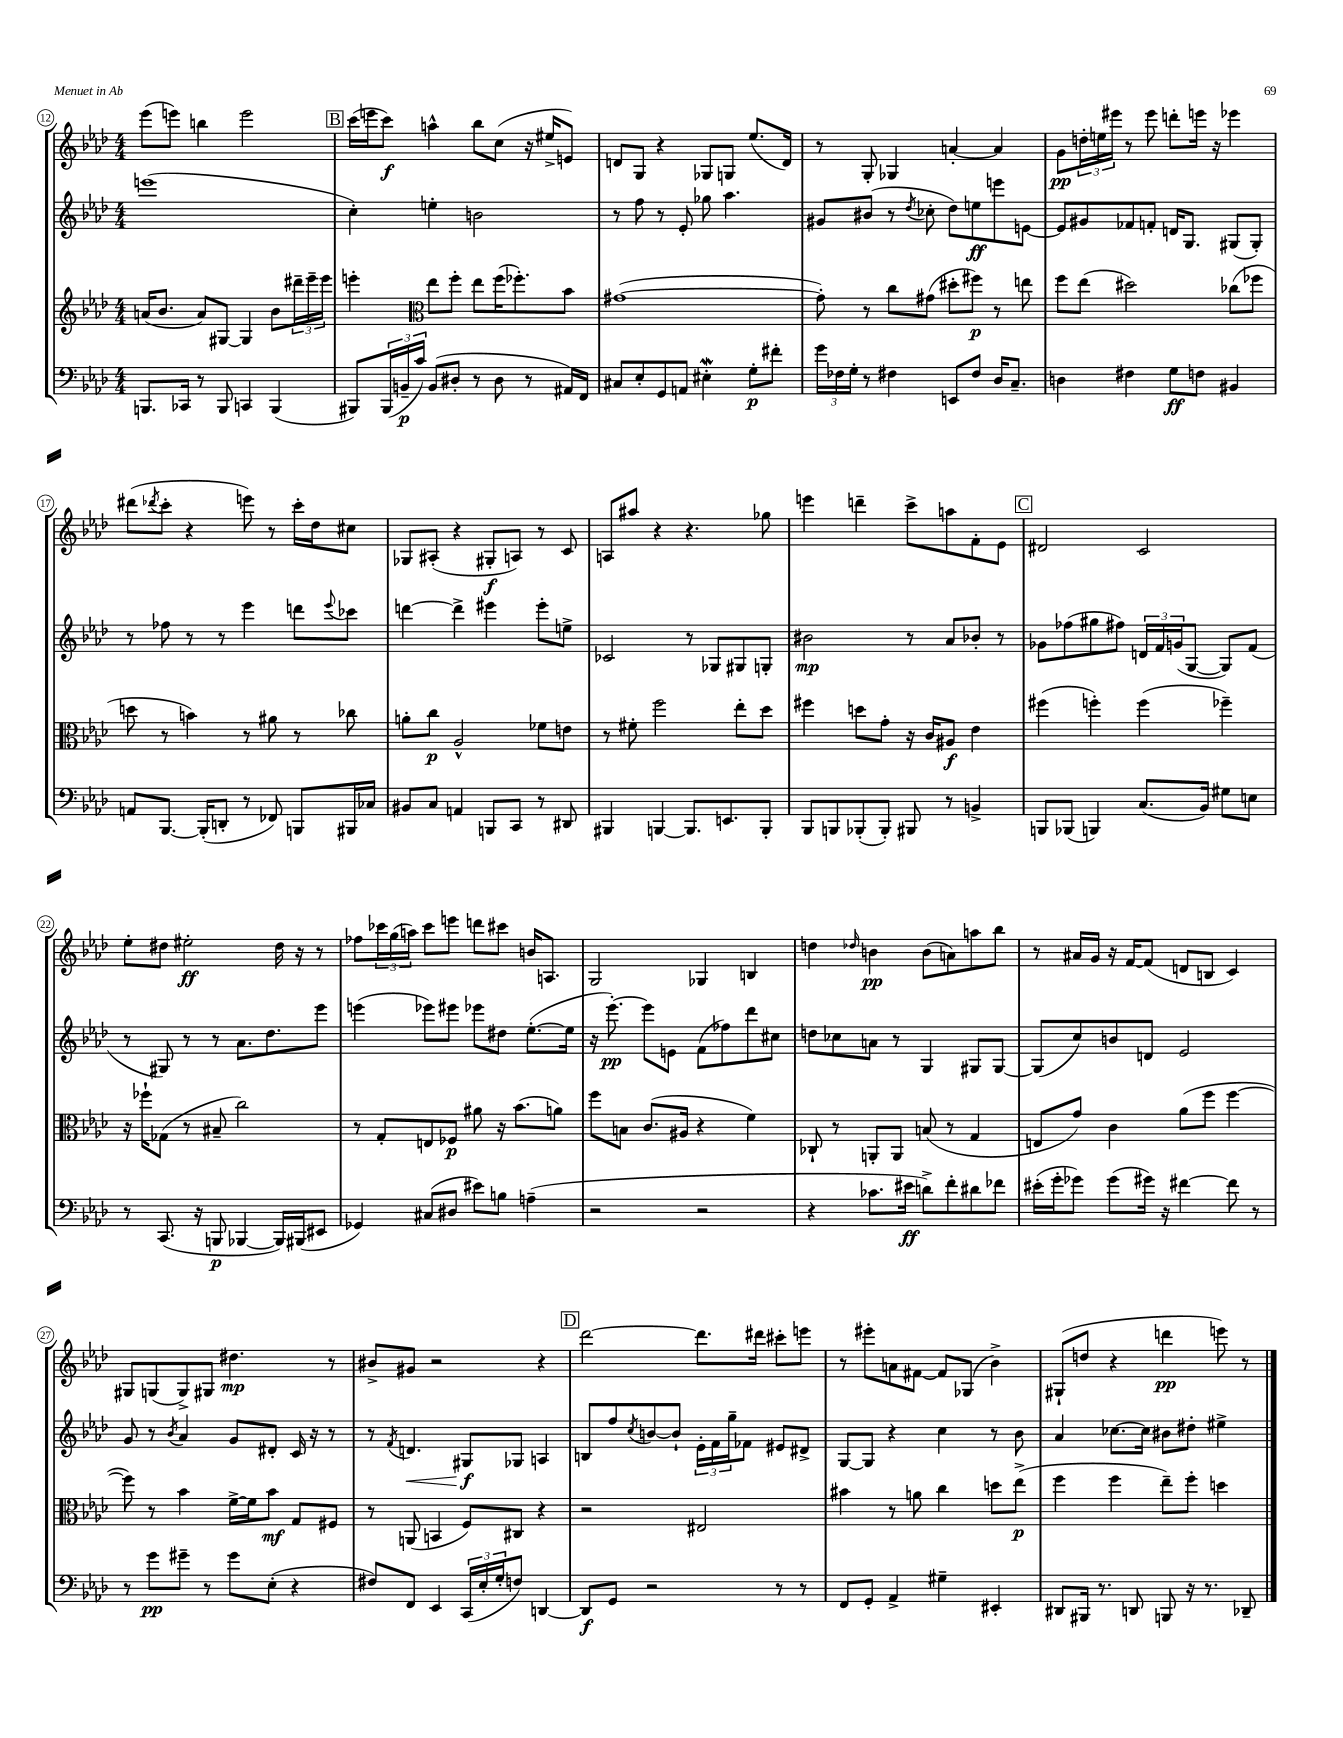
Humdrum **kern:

**kern	**dynam	**kern	**dynam	**kern	**dynam	**kern	**dynam
*part4	*part4	*part3	*part3	*part2	*part2	*part1	*part1
*staff4	*staff4	*staff3	*staff3	*staff2	*staff2	*staff1	*staff1
*clefF4	*	*clefG2	*	*clefG2	*	*clefG2	*
*k[b-e-a-d-]	*	*k[b-e-a-d-]	*	*k[b-e-a-d-]	*	*k[b-e-a-d-]	*
*M4/4	*	*M4/4	*	*M4/4	*	*M4/4	*
=12	=12	=12	=12	=12	=12	=12	=12
8.BBBn/L	.	(16an/KL	.	(1eeen	.	(8eee-\L	.
.	.	8.b-/J	.	.	.	.	.
.	.	.	.	.	.	8eeen\J)	.
16CC-X/Jk	.	.	.	.	.	.	.
8r	.	8a/L)	.	.	.	4bbn\	.
8BBB/	.	[8G#X/J	.	.	.	.	.
4CCn/	.	4G#/]	.	.	.	2eee\	.
(4BBB/	.	8b-\L	.	.	.	.	.
.	.	24ddd#X~\L	.	.	.	.	.
.	.	24eee-~\	.	.	.	.	.
.	.	24eee-\JJ	.	.	.	.	.
!!LO:REH:place=s1:t=B
=13	=13	=13	=13	=13	=13	=13	=13
8BBB#X/L)	.	4eeen'\	.	4cc'\)	.	(16ccc\LL	.
.	.	.	.	.	.	16eeen\J	.
(24BBB#/L	.	.	.	.	.	8ccc\J)	f
24BBn~/	p	.	.	.	.	.	.
24c/JJ)	.	.	.	.	.	.	.
*	*	*clefC3	*	*	*	*	*
(8BB/L	.	8ee-\L	.	4een'\	.	4aan^^\	.
8D#X'/J	.	8ff'\J	.	.	.	.	.
8r	.	8ee-\L	.	2bn\	.	8bb-\L	.
8D#\	.	(16ff\K	.	.	.	(8cc\J	.
.	.	8.ff-X'\)	.	.	.	.	.
8r	.	.	.	.	.	16r	.
.	.	.	.	.	.	16ee#X^/KL	.
16AA#X/LL)	.	8b-\J	.	.	.	8en/J)	.
16FF/JJ	.	.	.	.	.	.	.
=14	=14	=14	=14	=14	=14	=14	=14
8C#X/L	.	([1g#X	.	8r	.	8dn/L	.
8E-'/	.	.	.	8ff\	.	8G/J	.
8GG/	.	.	.	8r	.	4r	.
8AAn/J	.	.	.	8e-'/	.	.	.
4E#XW'\	.	.	.	8gg-X\	.	8G-X/L	.
.	.	.	.	4.aa-\	.	8Gn/J	.
8G'\L	p	.	.	.	.	(8.ee-/L	.
8f#X'\J	.	.	.	.	.	.	.
.	.	.	.	.	.	16d/Jk)	.
=15	=15	=15	=15	=15	=15	=15	=15
24g\LL	.	8g#'\])	.	8g#X/L	.	8r	.
24F-X\	.	.	.	.	.	.	.
24G'\JJ	.	.	.	.	.	.	.
8r	.	8r	.	(8b#X/J	.	8G'/	.
4F#X\	.	8cc\L	.	8r	.	4G-X/	.
.	.	.	.	8qdd-/	.	.	.
.	.	(8g#X\J	.	8cc-X'\	.	.	.
8EEn/L	.	8dd#X'\L	.	8dd-\L)	.	[4an'/	.
8F#/J	.	8ff#X\J)	p	8een\	ff	.	.
16D-/KL	.	8r	.	8eeen\	.	4a/]	.
8.C~/J	.	.	.	.	.	.	.
.	.	8een\	.	[8en\J	.	.	.
=16	=16	=16	=16	=16	=16	=16	=16
4Dn\	.	8ff\L	.	8e/L]	.	8g\L	pp
.	.	(8ee-\J	.	8g#X/	.	24ddn'\L	.
.	.	.	.	.	.	24een\	.
.	.	.	.	.	.	24eee#X\JJ	.
4F#X\	.	2dd#X\)	.	8f-X/	.	8r	.
.	.	.	.	8fn'/J	.	8eee#\	.
8G\L	ff	.	.	16dn/KL	.	8dddn'\L	.
.	.	.	.	8.G/J	.	.	.
8Fn\J	.	.	.	.	.	16eeen\Jk	.
.	.	.	.	.	.	16r	.
4BB#X/	.	(8cc-X\L	.	(8G#X/L	.	4eee-X\	.
.	.	8ff-X\J	.	8G#'/J)	.	.	.
!!LO:LB:g=z
=17	=17	=17	=17	=17	=17	=17	=17
8AAn/L	.	8ddn\	.	8r	.	(8ddd#X\L	.
.	.	.	.	.	.	8qddd-X/	.
[8.BBB-/J	.	8r	.	8ff-X\	.	8ccc'\J	.
.	.	4bn\)	.	8r	.	4r	.
(16BBB-'/KL]	.	.	.	.	.	.	.
8DDn'/J	.	.	.	8r	.	.	.
8r	.	8r	.	4eee-\	.	8eeen\)	.
8FF-X/)	.	8a#X\	.	.	.	8r	.
8BBBn/L	.	8r	.	8dddn\L	.	16ccc'\LL	.
.	.	.	.	.	.	16dd-\J	.
.	.	.	.	8qqeee-/	.	.	.
16BBB#X/L	.	8cc-X\	.	8ccc-X\J	.	8cc#X\J	.
16C-X/JJ	.	.	.	.	.	.	.
=18	=18	=18	=18	=18	=18	=18	=18
8BB#X/L	.	8an'\L	.	[4dddn\	.	8G-X/L	.
8C/J	.	8cc\J	p	.	.	(8A#X'/J	.
4AAn/	.	2A-^^/	.	4ddd^\]	.	4r	.
8BBBn/L	.	.	.	4eee#X\	.	8G#X'/L	f
8CC/J	.	.	.	.	.	8An/J)	.
8r	.	8f-X\L	.	8eee#'\L	.	8r	.
8DD#X/	.	8en\J	.	8een^\J	.	8c/	.
=19	=19	=19	=19	=19	=19	=19	=19
4BBB#X/	.	8r	.	2c-X/	.	8An/L	.
.	.	8f#X'\	.	.	.	8aa#X/J	.
[4BBBn/	.	2ff\	.	.	.	4r	.
8.BBB/L]	.	.	.	8r	.	4.r	.
.	.	.	.	8G-X/L	.	.	.
8.EEn/	.	.	.	.	.	.	.
.	.	8ee-'\L	.	8G#X/	.	.	.
8BBB'/J	.	8dd-\J	.	8Gn'/J	.	8gg-X\	.
=20	=20	=20	=20	=20	=20	=20	=20
8BBB-/L	.	4ff#X\	.	2b#X\	mp	4eeen\	.
8BBBn/	.	.	.	.	.	.	.
(8BBB-X'/	.	8ddn\L	.	.	.	4dddn~\	.
8BBB-'/J)	.	8g'\J	.	.	.	.	.
8BBB#X/	.	16r	.	8r	.	8ccc^\L	.
.	.	16c/KL	.	.	.	.	.
8r	.	8A#X/J	f	8a-/L	.	8aan\	.
4BBn^/	.	4e-\	.	8b-X'/J	.	8f'\	.
.	.	.	.	8r	.	8e-\J	.
!!LO:REH:place=s1:t=C
=21	=21	=21	=21	=21	=21	=21	=21
8BBBn/L	.	(4ff#X\	.	8g-X\L	.	2d#X/	.
(8BBB-X/J	.	.	.	(8ff-X\	.	.	.
4BBBn/)	.	4ffn'\)	.	8gg#X\	.	.	.
.	.	.	.	8ff#X\J)	.	.	.
(8.C/L	.	(4ff\	.	24dn/LL	.	2c/	.
.	.	.	.	24f/	.	.	.
.	.	.	.	(24gn/J	.	.	.
.	.	.	.	[8G/J	.	.	.
16BB-/Jk)	.	.	.	.	.	.	.
8G#X\L	.	4ff-X~\)	.	8G/L])	.	.	.
8En\J	.	.	.	(8f/J	.	.	.
!!LO:LB:g=z
=22	=22	=22	=22	=22	=22	=22	=22
8r	.	16r	.	8r	.	8ee-'\L	.
.	.	16ff-X`\KL	.	.	.	.	.
(8.CC/	.	(8G-X\J	.	8G#X/)	.	8dd#X\J	.
.	.	8r	.	8r	.	2ee#X'\	ff
16r	.	.	.	.	.	.	.
8BBBn/	p	8B#X~/	.	8r	.	.	.
[4BBB-X/	.	2cc\)	.	8.a-\L	.	.	.
.	.	.	.	8.dd-\	.	.	.
16BBB-/LL])	.	.	.	.	.	16dd#\	.
(16BBB#X/J	.	.	.	.	.	16r	.
8EE#X/J	.	.	.	8eee-\J	.	8r	.
=23	=23	=23	=23	=23	=23	=23	=23
4GG-X/)	.	8r	.	(4eeen\	.	8ff-X\L	.
.	.	8G'/L	.	.	.	24ccc-X\L	.
.	.	.	.	.	.	(24gg\	.
.	.	.	.	.	.	24aan\JJ)	.
(8C#X/L	.	8En/	.	8eee-X\L)	.	8ccc-\L	.
8D#X/J	.	8F-X/J	p	8eee#X\J	.	8eeen\J	.
8e#X\L)	.	8a#X\	.	8eee-X\L	.	8dddn\L	.
8Bn\J	.	16r	.	8dd#X\J	.	8ccc#X\J	.
.	.	(8.b-\L	.	.	.	.	.
(4An~\	.	.	.	([8.ee-'\L	.	16bn/KL	.
.	.	.	.	.	.	8.An/J	.
.	.	8an\J)	.	.	.	.	.
.	.	.	.	16ee-\Jk]	.	.	.
=24	=24	=24	=24	=24	=24	=24	=24
2r	.	8ff\L	.	16r	.	2G/	.
.	.	.	.	[8.eee-'\)	pp	.	.
.	.	8Bn\J	.	.	.	.	.
.	.	(8.c/L	.	8eee-\L]	.	.	.
.	.	.	.	8en\J	.	.	.
.	.	16A#X/Jk	.	.	.	.	.
2r	.	4r	.	(8f\L	.	4G-X/	.
.	.	.	.	8ff-X\)	.	.	.
.	.	4f\)	.	8ddd-\	.	4Bn/	.
.	.	.	.	8cc#X\J	.	.	.
=25	=25	=25	=25	=25	=25	=25	=25
4r	.	8C-X`/	.	8ddn\L	.	4ddn\	.
.	.	8r	.	8cc-X\	.	.	.
.	.	.	.	.	.	16qqdd-X/	.
8.c-X\L	.	8AAn'/L	.	8an\J	.	4bn\	pp
.	.	8AA/J	.	8r	.	.	.
16e#X\Jk	ff	.	.	.	.	.	.
8dn^\L)	.	(8Bn/	.	4G/	.	(8b\L	.
8f'\	.	8r	.	.	.	8an\)	.
8d#X\	.	4G/	.	8G#X/L	.	8aan\	.
8f-X\J	.	.	.	[8G#/J	.	8bb-\J	.
=26	=26	=26	=26	=26	=26	=26	=26
(16e#X'\LL	.	8En/L	.	(8G#/L]	.	8r	.
16g'\J	.	.	.	.	.	.	.
8g-X\J)	.	8g/J)	.	8cc/)	.	16a#X/LL	.
.	.	.	.	.	.	16g/JJ	.
(8g-\L	.	4c\	.	8bn/	.	16r	.
.	.	.	.	.	.	[16f/KL	.
16g#X\Jk)	.	.	.	8dn/J	.	(8f/J]	.
16r	.	.	.	.	.	.	.
[4f#X\	.	(8a-\L	.	2e-/	.	8dn/L	.
.	.	8ff\J	.	.	.	8Bn/J	.
8f#\]	.	[4ff\	.	.	.	4c/)	.
8r	.	.	.	.	.	.	.
!!LO:LB:g=z
=27	=27	=27	=27	=27	=27	=27	=27
8r	.	8ff\])	.	8g/	.	8G#X/L	.
8g\L	pp	8r	.	8r	.	(8Gn/	.
.	.	.	.	8qb-/	.	.	.
8g#X~\J	.	4b-\	.	4a-/	.	8G^/)	.
8r	.	.	.	.	.	8G#X/J	.
8g#\L	.	[16f^\LL	.	8g/L	.	4.dd#X\	mp
.	.	16f\J]	.	.	.	.	.
(8E-'\J	.	8b-\J	mf	8d#X'/J	.	.	.
4r	.	8G/L	.	16c/	.	.	.
.	.	.	.	16r	.	.	.
.	.	8F#X/J	.	8r	.	8r	.
=28	=28	=28	=28	=28	=28	=28	=28
8F#X/L)	.	8r	.	8r	.	8b#X^/L	.
.	.	.	.	8qf/	.	.	.
!	!	!	!	!	!LO:HP:b	!	!
8FF/J	.	(8AAn/	.	4.dn/	<	8g#X/J	.
4EE-/	.	4BBn/	.	.	.	2r	.
(24CC/LL	.	8F/L)	.	8G#X/L	f	.	.
24E-'/	.	.	.	.	.	.	.
24G'/J	.	.	.	.	.	.	.
8Fn/J)	.	8C#X/J	.	8G-X/J	[	.	.
[4DDn/	.	4r	.	4An/	.	4r	.
!!LO:REH:place=s1:t=D
=29	=29	=29	=29	=29	=29	=29	=29
8DD/L]	f	2r	.	8Bn/L	.	[2ddd-\	.
8GG/J	.	.	.	8ff/	.	.	.
.	.	.	.	8qcc/	.	.	.
2r	.	.	.	[8bn/	.	.	.
.	.	.	.	8b`/J]	.	.	.
.	.	2E#X/	.	24e-'\LL	.	8.ddd-\L]	.
.	.	.	.	24f\	.	.	.
.	.	.	.	24gg~\J	.	.	.
.	.	.	.	8f-X\J	.	.	.
.	.	.	.	.	.	16ddd#X\Jk	.
8r	.	.	.	8e#X/L	.	8ccc#X'\L	.
8r	.	.	.	8d#X^/J	.	8eeen\J	.
=30	=30	=30	=30	=30	=30	=30	=30
8FF/L	.	4b#X\	.	[8G/L	.	8r	.
8GG'/J	.	.	.	8G/J]	.	8eee#X'\L	.
4AA-^/	.	8r	.	4r	.	8an\	.
.	.	8an\	.	.	.	[8f#X\J	.
4G#X~\	.	4cc\	.	4cc\	.	8f#/L]	.
.	.	.	.	.	.	(8G-X/J	.
4EE#X'/	.	8ddn\L	.	8r	.	4b-^\)	.
.	.	(8ee-^\J	p	8b-\	.	.	.
=31	=31	=31	=31	=31	=31	=31	=31
8DD#X/L	.	4ff\	.	4a-/	.	(8G#X`/L	.
16BBB#X/Jk	.	.	.	.	.	8ddn/J	.
8.r	.	.	.	.	.	.	.
.	.	4ff\	.	[8.cc-X\L	.	4r	.
8DDn/	.	.	.	.	.	.	.
.	.	.	.	16cc-\Jk]	.	.	.
8BBBn/	.	8ee-~\L)	.	8b#X\L	.	4dddn\	pp
16r	.	8ff'\J	.	8dd#X'\J	.	.	.
8.r	.	.	.	.	.	.	.
.	.	4ddn\	.	4ee#X^\	.	8eeen\)	.
8DD-X~/	.	.	.	.	.	8r	.
==	==	==	==	==	==	==	==
*-	*-	*-	*-	*-	*-	*-	*-
